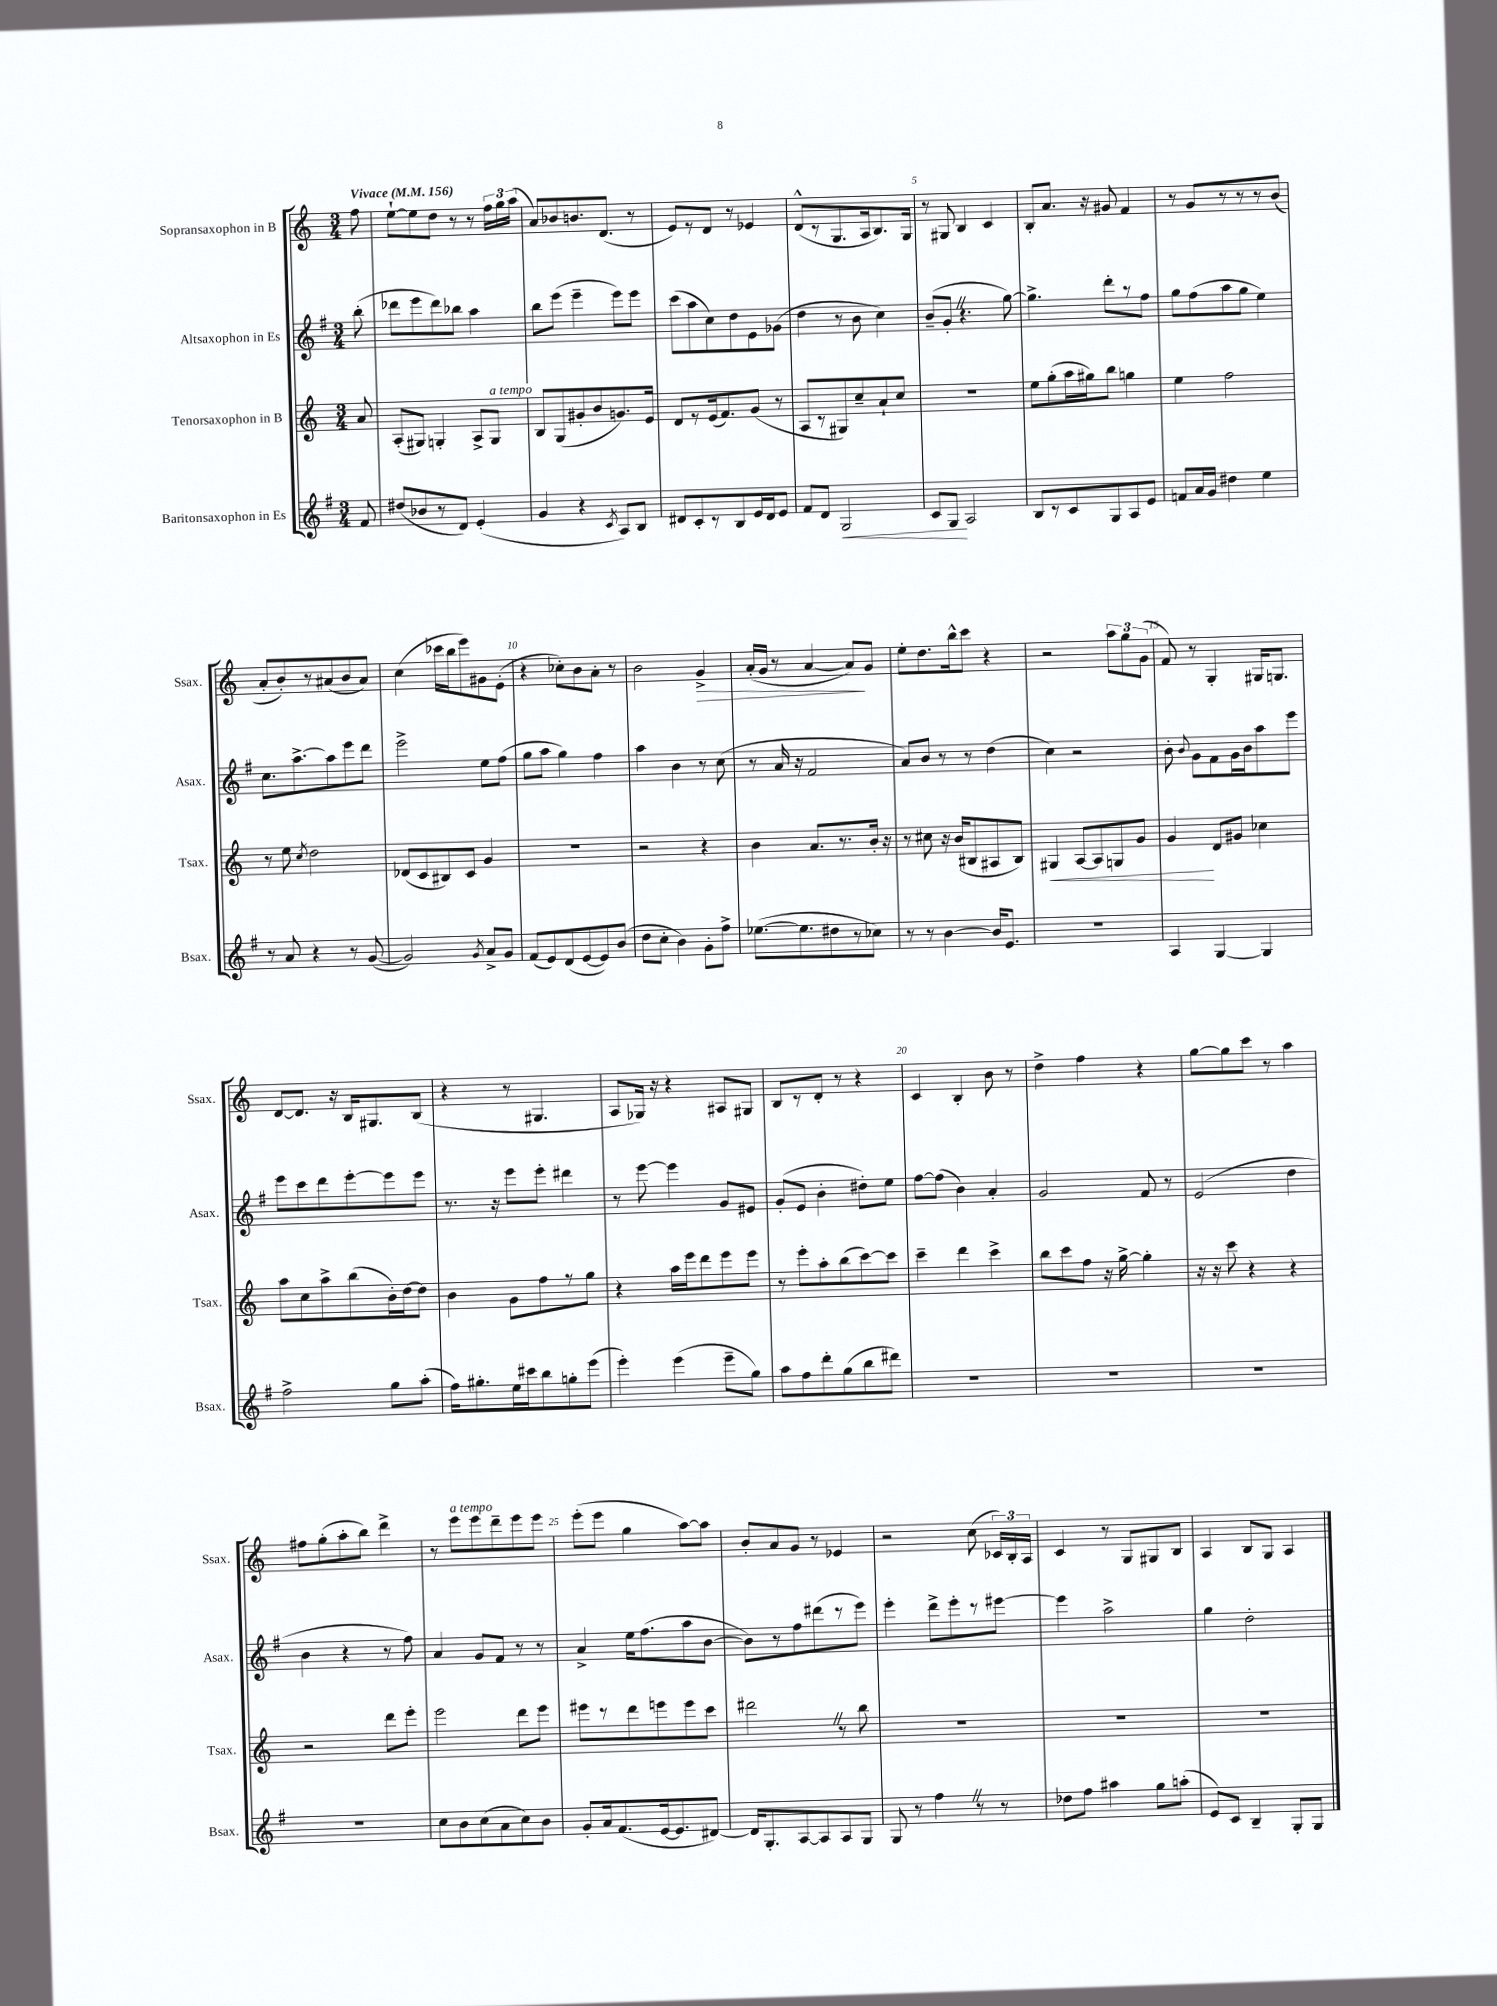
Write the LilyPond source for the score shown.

<<
\new StaffGroup <<
\new Staff = "s0" \with { instrumentName = "Sopransaxophon in B" shortInstrumentName = "Ssax." } {
    \clef treble \key c \major \numericTimeSignature \time 3/4 \partial 8 \tempo "Vivace" 4 = 156
    \autoBeamOff f''8 |
    e''8[~-! e''8 d''8] r8 r8 \tuplet 3/2 { f''16[ g''16 a''16]( } |
    a'8[) bes'8 b'8. d'8.]( r8 |
    e'8[) r8 d'8] r8 ees'4 |
    d'8[-^( r8 g8. a16 b8.) g16] |
    r8 gis8 b4 c'4 |
    b8[-. a'8.] r16 gis'8 f'4 |
    r8 g'8[ r8 r8 r8 b'8]( |
    a'8[-. b'8-.) r8 ais'8( b'8 ais'8]) |
    c''4( ces'''16[ b''16 e'''8) gis'8 e'8]-.( |
    r4 ces''8[-.) b'8 a'8]-. r8 |
    b'2 g'4->\> |
    a'16[-.( g'16] r8 a'4~ a'8[\!) g'8] |
    e''8[-. d''8. b''16-^ c'''8] r4 |
    r2 \tuplet 3/2 { a''8[ g''8 g'8]( } |
    f'8) r8 g4-. gis16[ g8.] |
    d'8[~ d'8.] r16 b16[ gis8. b8]( |
    r4 r8 gis4. |
    a8[ ges16]) r16 r4 ais8[ gis8] |
    b8[ r8 d'8]-. r8 r4 |
    c'4 b4-. b'8 r8 |
    d''4-> f''4 r4 |
    g''8[~ g''8 c'''8] r8 a''4 |
    fis''8[ g''8-.( a''8-. b''8]) d'''4-> |
    r8 e'''8[^\markup { \italic "a tempo" } e'''8 d'''8-- e'''8 e'''8] |
    e'''8[-.( e'''8] g''4 a''8[~) a''8] |
    b'8[-. a'8 g'8] r8 ees'4 |
    r2 c''8( \tuplet 3/2 { ces'16[) b16-. a16] } |
    c'4 r8 g8[ gis8 b8] |
    a4 b8[ g8] a4 \bar "|." |
}
\new Staff = "s1" \with { instrumentName = "Altsaxophon in Es" shortInstrumentName = "Asax." } {
    \clef treble \key g \major \numericTimeSignature \time 3/4 \partial 8
    \autoBeamOff b''8-.( |
    des'''8[ e'''8 des'''8) bes''8] a''4 |
    b''8[ e'''8]( e'''4-- e'''8[) e'''8] |
    c'''8[( a''8 c''8) d''8 e'8 ges'8]( |
    d''4 r8 b'8 c''4) |
    b'8[--( g'8]-. \once \override BreathingSign.text = \markup { \musicglyph "scripts.caesura.straight" } \breathe r4. g''8~) |
    g''4.-> d'''8[-. r8 fis''8] |
    g''8[ fis''8( a''8 g''8] e''4) |
    c''8.[ a''8.~-> a''8 e'''8 d'''8] |
    e'''2-> e''8[ fis''8]( |
    g''8[ a''8] g''4) fis''4 |
    a''4 b'4 r8 c''8( |
    r8 a'16 r16 fis'2 |
    a'8[) b'8] r8 r8 d''4( |
    c''4) r2 |
    b'8-. \appoggiatura { b'8 } g'8[ fis'8 g'16 b'16 a''8 e'''8] |
    e'''8[ c'''8 d'''8 e'''8~-. e'''8 e'''8] |
    r8. r16 e'''8[ e'''8]-. dis'''4 |
    r8 e'''8~ e'''4 g'8[ eis'8] |
    g'8[-.( e'8] b'4-. dis''8[-.) e''8] |
    fis''8[~ fis''8]( b'4) a'4-. |
    g'2 fis'8 r8 |
    e'2( d''4 |
    b'4 r4 r8 fis''8) |
    a'4 g'8[ fis'8] r8 r8 |
    a'4-> e''16[ fis''8.( a''8 b'8]~ |
    b'8[) r8 fis''8 dis'''8( r8 e'''8]) |
    e'''4-. d'''8[-> e'''8-. r8 eis'''8]~ |
    eis'''4 a''2-> |
    g''4 d''2-. \bar "|." |
}
\new Staff = "s2" \with { instrumentName = "Tenorsaxophon in B" shortInstrumentName = "Tsax." } {
    \clef treble \key c \major \numericTimeSignature \time 3/4 \partial 8
    \autoBeamOff a'8 |
    a8[-.( gis8]) g4-. a8[-> g8]^\markup { \italic "a tempo" } |
    b8[ g8( gis'8-. b'8 g'8.) e'16] |
    d'8[ r8 e'16( f'8.) g'8]( r8 |
    a8[ r8 gis8) c''8-- a'8-! c''8] |
    R2. |
    e''8[ g''8-.( a''16 gis''16) b''8] g''4 |
    e''4 f''2 |
    r8 e''8 \acciaccatura { c''8 } d''2 |
    des'8[( c'8 bis8) c'8] g'4 |
    R2. |
    r2 r4 |
    b'4 a'8.[ r8. b'16]-. r16 |
    r8 cis''8 r16 b'16[( bis8 ais8 bis8]) |
    gis4\< a8[~ a8 g8 g'8] |
    g'4\! d'8[ gis'8] ces''4 |
    a''8[ c''8 a''8-> b''8( b'16-.) d''16~ d''8] |
    b'4 g'8[ f''8 r8 g''8] |
    r4 a''16[ e'''16 d'''8 e'''8 e'''8] |
    r8 e'''8[-. a''8-. b''8( c'''8~) c'''8] |
    c'''4-- d'''4 c'''4-> |
    b''8[ c'''8 f''8] r16 g''16~-> g''4-. |
    r16 r16 c'''8 r4 r4 |
    r2 d'''8[ e'''8]-. |
    e'''2 d'''8[ e'''8] |
    eis'''8[ r8 d'''8 e'''8 e'''8 c'''8] |
    dis'''2 \once \override BreathingSign.text = \markup { \musicglyph "scripts.caesura.straight" } \breathe r8 b''8 |
    R2. |
    R2. |
    R2. \bar "|." |
}
\new Staff = "s3" \with { instrumentName = "Baritonsaxophon in Es" shortInstrumentName = "Bsax." } {
    \clef treble \key g \major \numericTimeSignature \time 3/4 \partial 8
    \autoBeamOff fis'8 |
    dis''8[( bes'8 r8 d'8]) e'4-.( |
    g'4 r4 \acciaccatura { c'8 } a8[) b8] |
    dis'8[ c'8-. r8 b8 e'16 dis'16 e'8] |
    fis'8[ d'8] g2\< |
    c'8[ g8]\! a2 |
    b8[ r8 c'8 g8 a8 e'8] |
    f'8[ a'16 g'16] dis''4 e''4 |
    r8 a'8 r4 r8 g'8~( |
    g'2) \acciaccatura { g'8 } a'8[-> g'8] |
    fis'8[( e'8) d'8( e'8~ e'8) b'8]( |
    d''8[ c''8]-. b'4) g'8[-. fis''8]-> |
    ees''8.[~( ees''8. dis''8 r8 ces''8]) |
    r8 r8 b'4~ b'16[ e'8.] |
    R2. |
    a4 g4~ g4 |
    fis''2-> g''8[ a''8]-.( |
    fis''16[) gis''8.-. e''16 cis'''16 b''8 g''8-. e'''8]( |
    e'''4-.) e'''4( e'''8[-- g''8]) |
    a''8[ fis''8 d'''8-. g''8( b''8 dis'''8]) |
    R2. |
    R2. |
    R2. |
    R2. |
    c''8[ b'8 c''8( a'8 c''8) b'8] |
    g'8[-. a'16 fis'8.( e'16~ e'8. dis'8]~) |
    dis'16[ g8.-. a8~ a8 a8 g8] |
    g8 r8 fis''4 \once \override BreathingSign.text = \markup { \musicglyph "scripts.caesura.straight" } \breathe r8 r8 |
    des''8[ fis''8] ais''4 g''8[ a''8]-.( |
    e'8[) c'8] b4-- g8[-. g8] \bar "|." |
}
>>
>>
\layout { \context { \Score \override BarNumber.break-visibility = ##(#f #t #t) barNumberVisibility = #(every-nth-bar-number-visible 5) } }
